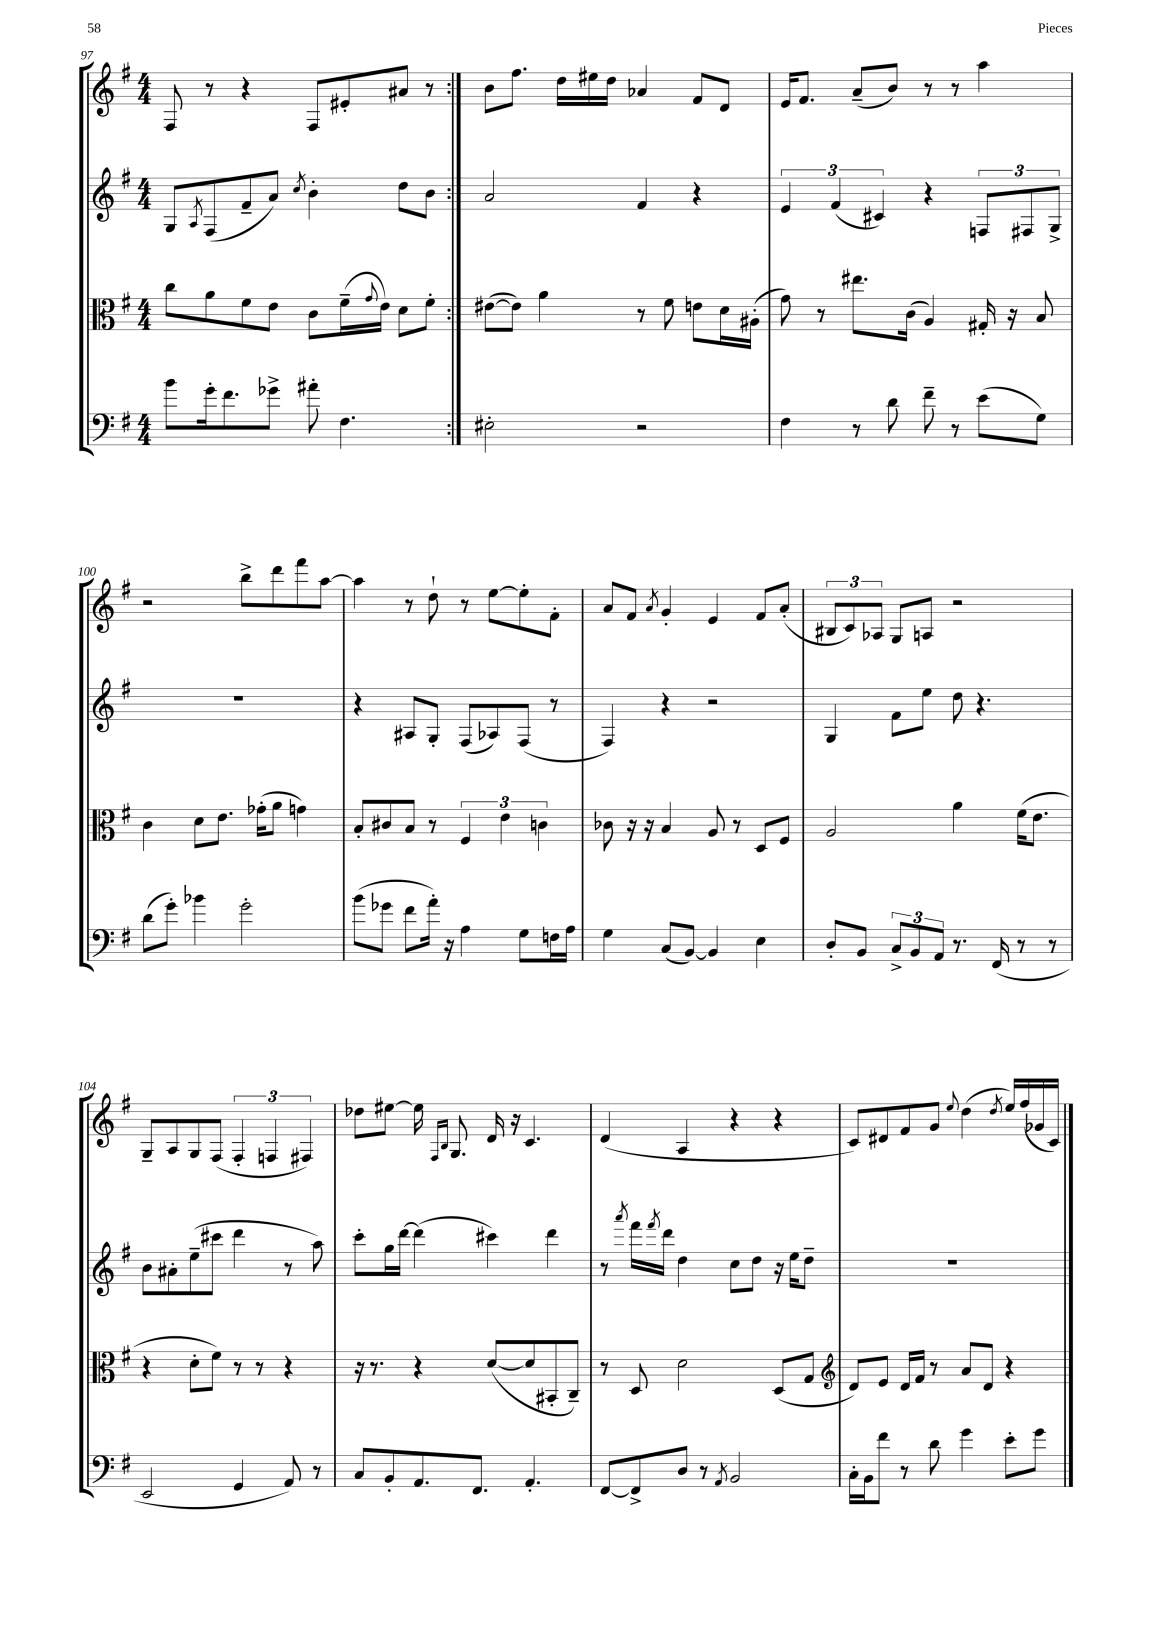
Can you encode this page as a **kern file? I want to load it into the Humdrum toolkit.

**kern	**kern	**kern	**kern
*staff4	*staff3	*staff2	*staff1
*clefF4	*clefC3	*clefG2	*clefG2
*k[f#]	*k[f#]	*k[f#]	*k[f#]
*M4/4	*M4/4	*M4/4	*M4/4
8b\L	8cc\L	8G/L	8F#/
.	.	8qA/	.
16g'\k	8a\	(8F#/	8r
8.f#\	.	.	.
.	8f#\	8f#~/	4r
8g-^\J	8e\J	8a/J)	.
.	.	8qcc/	.
8a#'\	8c\L	4b'\	8F#/L
4.F#\	(16f#~\L	.	8e#'/
.	8qqg/	.	.
.	16e\JJ)	.	.
.	8d\L	8dd\L	8a#/J
.	8f#'\J	8b\J	8r
=:|!	=:|!	=:|!	=:|!
2E#'\	([8e#\L	2a/	8b\L
.	8e#\]J)	.	8.ff#\J
.	4a\	.	.
.	.	.	16dd\LL
.	.	.	16ee#\
.	.	.	16dd\JJ
2r	8r	4f#/	4a-/
.	8f#\	.	.
.	8e\L	4r	8f#/L
.	16d\L	.	8d/J
.	(16A#'\JJ	.	.
=	=	=	=
4F#\	8g\)	6e/	16e/LK
.	.	.	8.f#/J
.	8r	.	.
.	.	(6f#/	.
8r	8.ee#\L	.	(8a~/L
.	.	6c#/)	.
8d\	.	.	8b/J)
.	(16c\Jk	.	.
8f#~\	4A/)	4r	8r
8r	.	.	8r
(8e\L	16G#'/	12F/L	4aa\
.	16r	.	.
.	.	12F#/	.
8G\J)	8B/	.	.
.	.	12G^/J	.
=	=	=	=
(8d\L	4c\	1r	2r
8g'\J)	.	.	.
4b-\	8d\L	.	.
.	8.e\J	.	.
2g'\	.	.	8bb^\L
.	(16g-'\LK	.	.
.	8a\J	.	8ddd\
.	4g\)	.	8fff#\
.	.	.	[8aa\J
=	=	=	=
(8b\L	8B'/L	4r	4aa\]
8g-\J	8c#/	.	.
8f#\L	8B/J	8A#/L	8r
16a'\Jk)	8r	8G'/J	8dd`\
16r	.	.	.
4A\	6F#/	(8F#/L	8r
.	.	8A-/)	[8ee\L
.	6e\	.	.
8G\L	.	(8F#/J	8ee'\]
.	6c\	.	.
16F\L	.	8r	8f#'\J
16A\JJ	.	.	.
=	=	=	=
4G\	8c-\	4F#/)	8a/L
.	16r	.	8f#/J
.	16r	.	.
.	.	.	8qa/
(8C/L	4B/	4r	4g'/
[8BB/J)	.	.	.
4BB/]	8A/	2r	4e/
.	8r	.	.
4E\	8D/L	.	8f#/L
.	8F#/J	.	(8a'/J
=	=	=	=
8D'/L	2A/	4G/	12B#/L
.	.	.	12c/)
8BB/J	.	.	.
.	.	.	12A-/J
12C^/L	.	8f#\L	8G/L
12BB/	.	.	.
.	.	8ee\J	8A/J
12AA/J	.	.	.
8.r	4a\	8dd\	2r
.	.	4.r	.
(16FF#/	.	.	.
8r	(16f#\LK	.	.
.	8.e\J	.	.
8r	.	.	.
=	=	=	=
2EE/	4r	8b\L	8G~/L
.	.	8a#'\	8A/
.	8d'\L	(8ee~\	8G/
.	8f#\J)	8ccc#\J	(8F#/J
4GG/	8r	4ddd\	6F#'/
.	8r	.	.
.	.	.	6F/
8AA/)	4r	8r	.
.	.	.	6F#/)
8r	.	8aa\)	.
=	=	=	=
8C/L	16r	8ccc'\L	8dd-\L
.	8.r	.	.
8BB'/	.	16gg\L	[8ee#\J
.	.	[16ddd\JJ	.
8.AA/	4r	(4ddd\]	16ee#\]
.	.	.	16qqF#/LL
.	.	.	16qqB/JJ
.	.	.	8.G/
8.FF#/J	.	.	.
.	([8d/L	4ccc#\)	16d/
.	.	.	16r
4.AA'/	8d/]	.	4.c/
.	8BB#'/	4ddd\	.
.	8C~/J)	.	.
=	=	=	=
[8FF#/L	8r	8r	(4d/
.	.	8qaaa/	.
8FF#^/]	8D/	16fff#\LL	.
.	.	8qfff#/	.
.	.	16ddd\JJ	.
8D/J	2d\	4dd\	4A/
8r	.	.	.
8qAA/	.	.	.
2BB/	.	8cc\L	4r
.	.	8dd\J	.
.	(8D/L	16r	4r
.	.	16ee\LK	.
.	8G/J	8dd~\J	.
=	=	=	=
*	*clefG2	*	*
16C'\LL	8d/L)	1r	8c/L)
16BB\J	.	.	.
8f#\J	8e/J	.	8d#/
8r	16d/LL	.	8f#/
.	16f#/JJ	.	.
8d\	8r	.	8g/J
.	.	.	8qqee/
4g\	8a/L	.	(4dd\
.	8d/J	.	.
.	.	.	8qdd/
8e'\L	4r	.	16ee/LL)
.	.	.	(16ff#/
8g\J	.	.	16g-/
.	.	.	16c/JJ)
==	==	==	==
*-	*-	*-	*-
